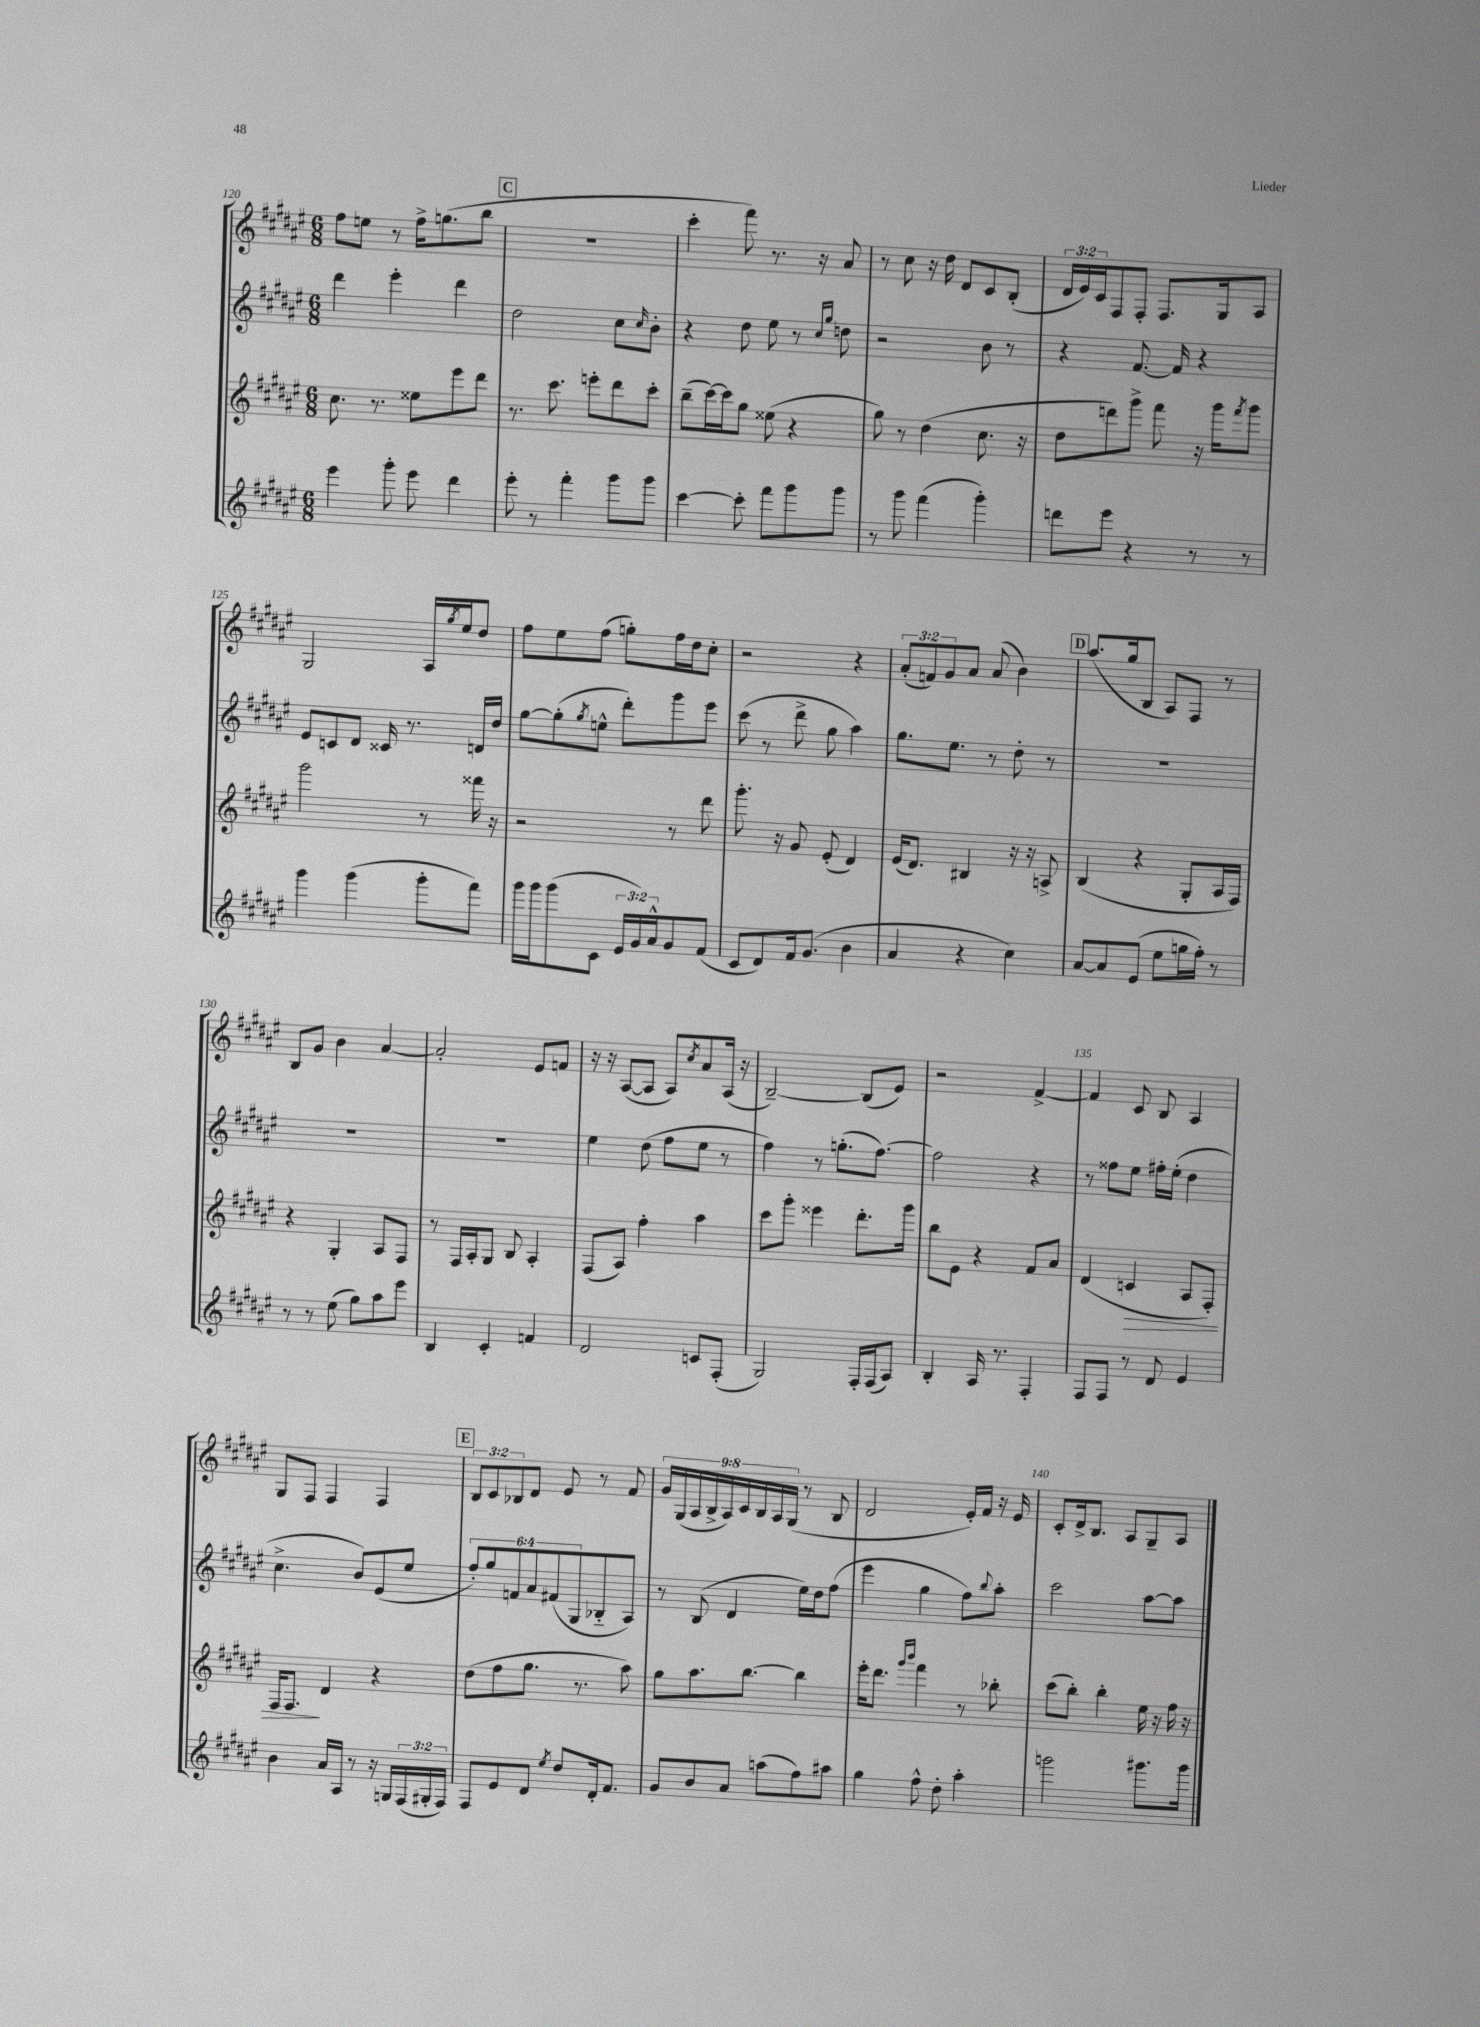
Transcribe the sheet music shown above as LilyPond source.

<<
\new StaffGroup <<
\new Staff = "s0" {
    \clef treble \key fis \major \numericTimeSignature \time 6/8 \override Staff.TupletNumber.text = #tuplet-number::calc-fraction-text
    fis''8 e''8 r8 fis''16-> g''8.( b''8 |
    \mark \markup { \box "C" } R2. |
    cis'''4-. fis'''8) r8. r16 ais'8 |
    r8 cis''8 r16 dis''16 dis'8 cis'8 b8-.( |
    \tuplet 3/2 { dis'16 eis'16) cis'16 } fis8 fis8-. fis8. gis16 ais8 |
    gis2 ais16 \acciaccatura { gis''8 } eis''16 dis''8 |
    fis''8 eis''8 fis''8( g''8-.) fis''16 dis''16 cis''8-. |
    r2 r4 |
    \tuplet 3/2 { ais'8-.( f'8) gis'8 } ais'8 ais'8( b'4) |
    \mark \markup { \box "D" } ais''8.( gis''16 b8 ais8) fis8 r8 |
    b8 gis'8 b'4 ais'4~ |
    ais'2-. eis'8 f'8 |
    r16 r16 ais8~( ais8 ais8) \acciaccatura { cis''8 } ais'8 ais16( r16 |
    b2~--) b8( eis'8) |
    r2 fis'4~-> |
    fis'4 cis'8 b8 ais4 |
    gis8 fis8 fis4 fis4 |
    \mark \markup { \box "E" } \tuplet 3/2 { b8 cis'8 bes8 } dis'8 eis'8 r8 fis'8 |
    \tuplet 9/8 { gis'16 gis16( ais16 b16-> ais16) cis'16 b16 ais16 gis16( } r8 b8 |
    dis'2 eis'16-.) fis'16 r16 eis'16 |
    cis'8-. dis'16-> b8. ais8 gis8-- ais8 \bar "|." |
}
\new Staff = "s1" {
    \clef treble \key fis \major \numericTimeSignature \time 6/8 \override Staff.TupletNumber.text = #tuplet-number::calc-fraction-text
    dis'''4 eis'''4-. dis'''4 |
    \mark \markup { \box "C" } dis''2 cis''8 \grace { cis''16 } b'8-. |
    r4 dis''8 eis''8 r8 \grace { cis''16 gis''16 } d''8 |
    r2 b'8 r8 |
    r4 fis'8.~ fis'16 r4 |
    eis'8 c'8 dis'8 cisis'16 r8. d'16 dis''16 |
    gis''8~ gis''8-.( \acciaccatura { gis''8 } e''8-^ dis'''8-.) gis'''8 eis'''8 |
    cis'''8( r8 dis'''8-> gis''8 ais''4) |
    gis''8. eis''8. r8 dis''8-. r8 |
    \mark \markup { \box "D" } R2. |
    R2. |
    R2. |
    eis''4 dis''8( fis''8 eis''8 r8 |
    fis''4) r8 g''8.-.( fis''8.~) |
    fis''2 r4 |
    r8 fisis''8 eis''8 fis''16-. eis''16-.( dis''4 |
    cis''4.-> b'8) eis'8( eis''8 |
    \mark \markup { \box "E" } \tuplet 6/4 { fis''8-.) gis''8 f'8 ais'8 fis'8( gis8 } bes8-_ ais8) |
    r8 b8( dis'4 eis''16) dis''16 fis''8( |
    eis'''4 gis''4 fis''8) \appoggiatura { b''8 } ais''8-. |
    cis'''2 ais''8~ ais''8 \bar "|." |
}
\new Staff = "s2" {
    \clef treble \key fis \major \numericTimeSignature \time 6/8
    cis''8. r8. eisis''8 eis'''8 dis'''8 |
    \mark \markup { \box "C" } r8. cis'''8. e'''8-. dis'''8 cis'''8-. |
    b''8--( cis'''16~) cis'''16 gis''8 eisis''8( r4 |
    gis''8) r8 dis''4( cis''8. r16 |
    dis''8 d'''8) gis'''8-> fis'''8 r16 gis'''16 \acciaccatura { fis'''8 } gis'''8 |
    gis'''2 r8 fisis'''16 r16 |
    r2 r8 dis'''8 |
    gis'''8.-. r16 gis'8 eis'8-.( dis'4) |
    eis'16( dis'8.) bis4 r16 r16 a8-> |
    \mark \markup { \box "D" } b4( r4 gis8-. ais16 fis16) |
    r4 gis4-. ais8 fis8 |
    r8 fis16 ais16-. gis8 b8 ais4-. |
    fis8( ais8) fis''4-. ais''4 |
    cis'''8 gis'''8-. eisis'''4 dis'''8.-. gis'''16 |
    b''8 eis'8 r4 fis'8 ais'8 |
    dis'4( c'4\> ais8 fis8-.) |
    fis16 fis8.\! dis'4 r4 |
    \mark \markup { \box "E" } dis''8( fis''8 gis''8. r8. ais''8) |
    gis''8 ais''8. b''8.~ b''4 |
    eis'''16-. dis'''8. \grace { gis'''16 b'''16 } fis'''4 r8 bes''8-. |
    cis'''8( b''8-.) b''4-. eis''16 r16 fis''16 r16 \bar "|." |
}
\new Staff = "s3" {
    \clef treble \key fis \major \numericTimeSignature \time 6/8 \override Staff.TupletNumber.text = #tuplet-number::calc-fraction-text
    eis'''4 gis'''8-. eis'''8 dis'''4 |
    \mark \markup { \box "C" } eis'''8-. r8 fis'''4-. gis'''8 gis'''8 |
    cis'''4~ cis'''8-. fis'''8 gis'''8 gis'''8 |
    r8 gis'''8 fis'''4( gis'''4-.) |
    d'''8 eis'''8 r4 r8 r8 |
    gis'''4 gis'''4( gis'''8-. fis'''8) |
    gis'''16 gis'''16 gis'''8( cis'8 \tuplet 3/2 { eis'16 gis'16) ais'16-^ } gis'8 fis'8( |
    cis'8 dis'8) fis'16 gis'8.( b'4 |
    ais'4 r4 cis''4) |
    \mark \markup { \box "D" } ais'8~ ais'8 eis'8( eis''8 g''16 fis''16-.) r8 |
    r8 r8 eis''8( gis''8) ais''8 eis'''8 |
    b4 cis'4-. f'4 |
    dis'2 c'8 fis8-.( |
    gis2) fis16-. fis16( ais8) |
    b4-. ais16 r8. fis4-. |
    fis8 fis8 r8 dis'8 eis'4 |
    b'4 ais'16 ais16 r8 r16 g16 \tuplet 3/2 { fis16( gis16-. fis16) } |
    \mark \markup { \box "E" } fis8 eis'8 dis'8 \acciaccatura { eis''8 } dis''8 dis'16-. fis'8. |
    gis'8 b'8 ais'8 a''8( fis''8) ais''8 |
    gis''4 fis''8-^ dis''8-. ais''4-. |
    g'''2 gis'''8. gis'''16 \bar "|." |
}
>>
>>
\layout { \context { \Score currentBarNumber = #120 \override BarNumber.break-visibility = ##(#f #t #t) barNumberVisibility = #(every-nth-bar-number-visible 5) } }
